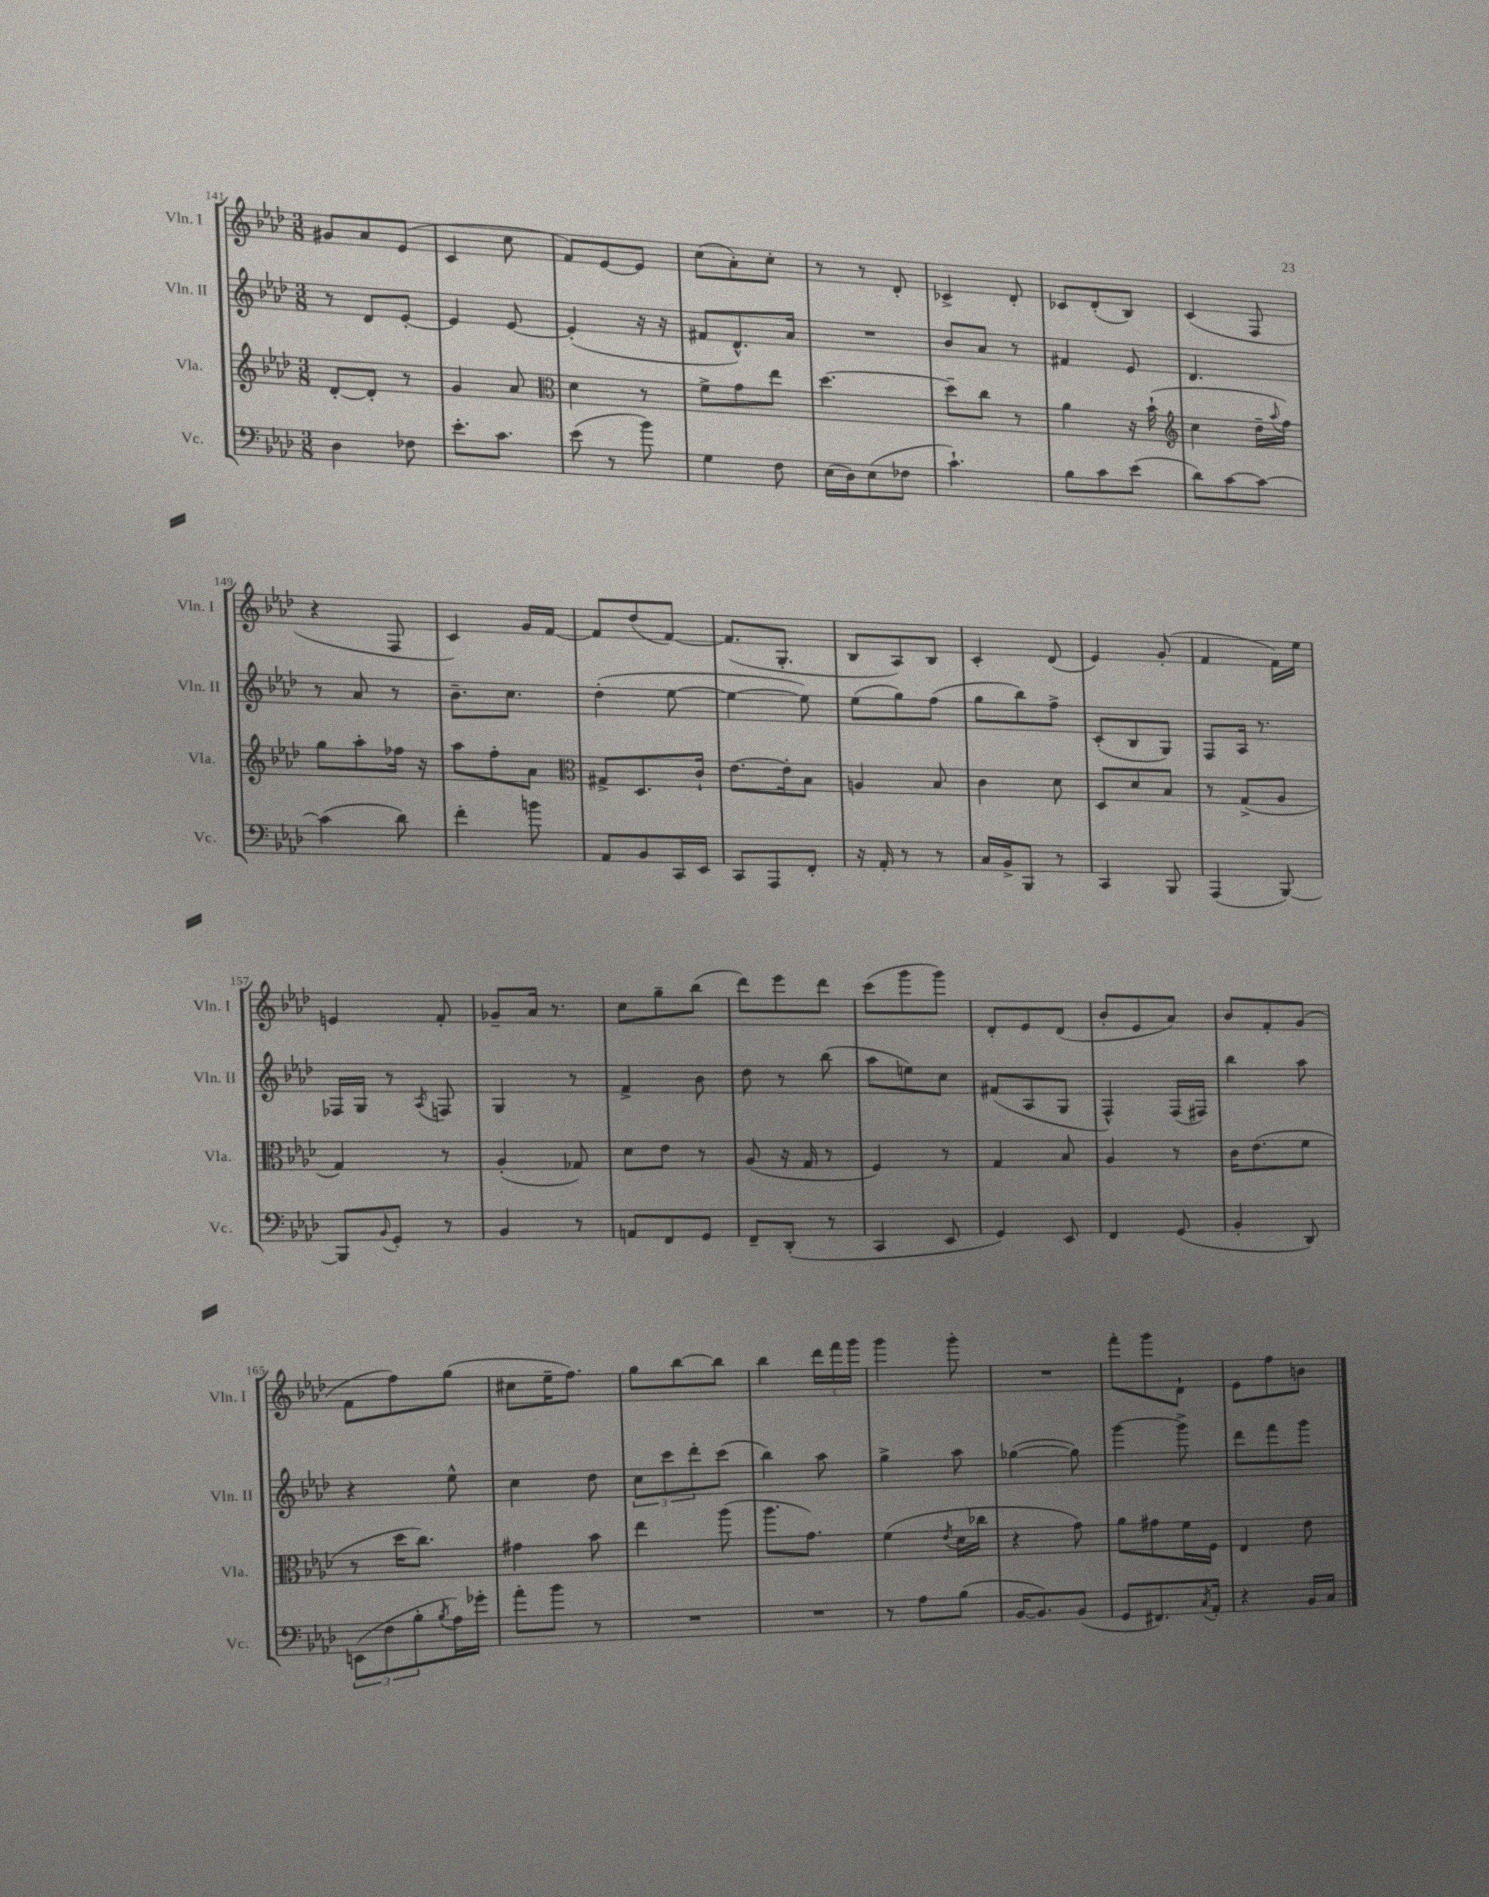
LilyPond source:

<<
\new StaffGroup <<
\new Staff = "s0" \with { instrumentName = "Vln. I" shortInstrumentName = "Vln. I" } {
    \clef treble \key aes \major \numericTimeSignature \time 3/8
    gis'8 aes'8 ees'8( |
    c'4 c''8 |
    f'8) ees'8~ ees'8 |
    c''8( aes'8-.) c''8-. |
    r8 r8 des'8-. |
    ces'4-> des'8-. |
    ces'8 des'8-.( bes8) |
    c'4( f8 |
    r4 f8 |
    c'4) g'16 f'16~ |
    f'8 des''8( f'8~) |
    f'8.( g8.-. |
    bes8 aes8) bes8 |
    c'4-. des'8( |
    ees'4) g'8-.( |
    f'4 f'16) ees''16 |
    e'4 f'8-. |
    ges'8-- aes'16 r8. |
    c''8 g''8-- bes''8( |
    des'''8) ees'''8 des'''8 |
    c'''8( g'''8 g'''8) |
    des'8-. ees'8 des'8( |
    bes'8-. ees'8 aes'8) |
    bes'8 f'8-. g'8( |
    f'8 f''8) g''8( |
    cis''8 ees''16-- f''8.) |
    g''8 bes''8~ bes''8 |
    bes''4 \tuplet 3/2 { des'''16 f'''16 g'''16 } |
    g'''4 g'''8-. |
    R4. |
    f'''8-. g'''8 des'8-! |
    ees'8 f''8 b'8 \bar "|." |
}
\new Staff = "s1" \with { instrumentName = "Vln. II" shortInstrumentName = "Vln. II" } {
    \clef treble \key aes \major \numericTimeSignature \time 3/8
    r8 des'8 ees'8~-. |
    ees'4 ees'8~ |
    ees'4-.( r16 r16 |
    fis'8 des'8.-^) aes'16 |
    R4. |
    bes'8 aes'8 r8 |
    fis'4 ees'8 |
    des'4. |
    r8 aes'8 r8 |
    bes'8.-- c''8. |
    des''4-.( ees''8~ |
    ees''4~ ees''8) |
    ees''8( g''8) f''8( |
    g''8 bes''8) f''8-> |
    c'8-.( bes8 g8) |
    f8 aes16 r8. |
    fes16 g16 r8 \acciaccatura { aes8 } f8 |
    g4 r8 |
    f'4-> bes'8 |
    des''8 r8 bes''8( |
    aes''8 e''8) c''8 |
    fis'8( aes8 g8 |
    f4-^) f16( fis16) |
    bes''4 aes''8 |
    r4 ees''8-^ |
    c''4 des''8 |
    \tuplet 3/2 { c''8 c'''8 des'''8-. } c'''8( |
    bes''4) aes''8 |
    g''4-> aes''8 |
    ges''4~( ges''8) |
    g'''4~ g'''8-> |
    des'''8 f'''8 g'''8 \bar "|." |
}
\new Staff = "s2" \with { instrumentName = "Vla." shortInstrumentName = "Vla." } {
    \clef treble \key aes \major \numericTimeSignature \time 3/8
    des'8~-. des'8-. r8 |
    g'4 aes'8 |
    \clef alto des'4 r8 |
    f'8-> g'8 ees''8 |
    des''4.~ |
    des''8-- c''8 r8 |
    aes'4 r16 bes'16-!( |
    \clef treble c''4 des''16-- \appoggiatura { aes''8 } f''16) |
    g''8 aes''8-. fes''16 r16 |
    aes''8 f''8-. aes'8 |
    \clef alto gis8-> des8. c'16-! |
    ees'8.~ ees'16-. bes8 |
    a4 bes8 |
    c'4 des'8 |
    des8 des'8 bes8 |
    r8 g8->( aes8 |
    g4) r8 |
    aes4-.( ges8) |
    des'8 ees'8 r8 |
    aes8( r16 g16 r8 |
    f4) r8 |
    g4 bes8 |
    aes4 r8 |
    c'16 ees'8.( f'8 |
    r8 des''16 c''8.) |
    gis'4 bes'8 |
    ees''4 aes''8( |
    aes''8. g'8.) |
    f'4( \acciaccatura { ees'8 } des'16 ces''16 |
    r4 g'8) |
    aes'8 gis'8 f'16 f16 |
    ees4 ees'8 \bar "|." |
}
\new Staff = "s3" \with { instrumentName = "Vc." shortInstrumentName = "Vc." } {
    \clef bass \key aes \major \numericTimeSignature \time 3/8
    des4 fes8 |
    ees'8.-. c'8. |
    ees'8( r8 bes'8) |
    g4 f8 |
    ees16( des16) ees8( fes8 |
    c'4.-!) |
    bes8 c'8 ees'8( |
    des'8) c'8~ c'8~ |
    c'4( des'8) |
    f'4-. b'8 |
    aes,8 bes,8 c,16 ees,16 |
    c,8 aes,,8 f,8-. |
    r16 aes,16-. r8 r8 |
    c16 bes,16-> bes,,8 r8 |
    c,4 bes,,8 |
    aes,,4( bes,,8~) |
    bes,,8 \appoggiatura { bes,8 } g,8-. r8 |
    bes,4 r8 |
    a,8 f,8 g,8 |
    f,8-- des,8-.( r8 |
    c,4 ees,8 |
    g,4) ees,8 |
    f,4 g,8( |
    bes,4-. des,8) |
    \tuplet 3/2 { e,8( f8 bes8-. } \acciaccatura { bes8 } aes16) ges'16-. |
    aes'8-. bes'8 r8 |
    R4. |
    R4. |
    r8 aes8 bes8( |
    bes,16~ bes,8.) bes,8( |
    g,8 fis,8.) \acciaccatura { c8 } aes,16-. |
    r4 bes,16 c16 \bar "|." |
}
>>
>>
\layout { \context { \Score currentBarNumber = #141 } }
